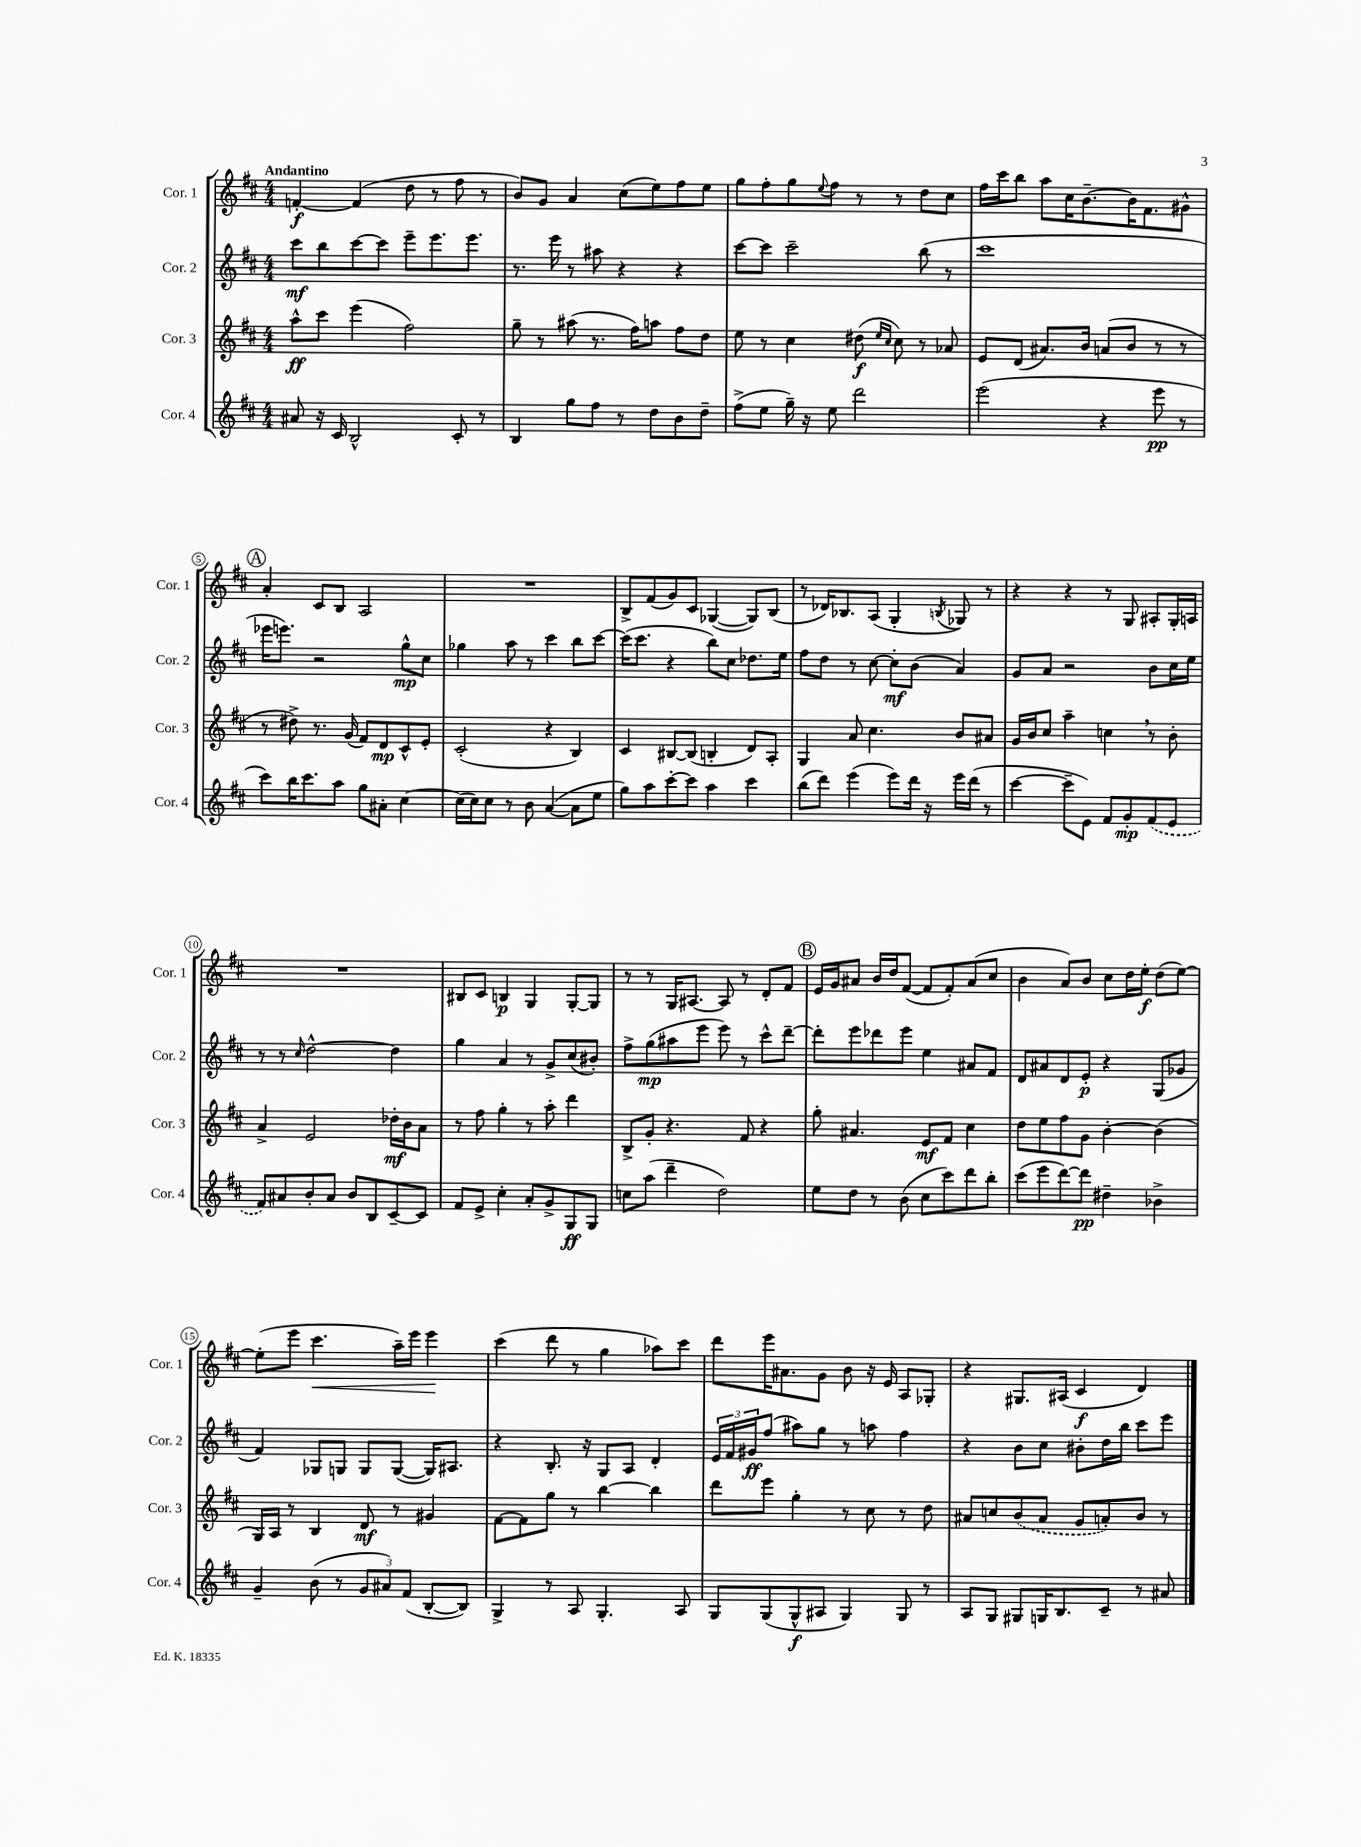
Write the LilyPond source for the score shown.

<<
\new StaffGroup <<
\new Staff = "s0" \with { instrumentName = "Cor. 1" shortInstrumentName = "Cor. 1" } {
    \clef treble \key d \major \numericTimeSignature \time 4/4 \tempo "Andantino"
    f'4~-.\f f'4( d''8 r8 fis''8 r8 |
    b'8) g'8 a'4 cis''8( e''8) fis''8 e''8 |
    g''8 fis''8-. g''8 \appoggiatura { e''8 } fis''8 r8 r8 d''8 cis''8 |
    fis''16 cis'''16 b''8 a''8 cis''16 b'8.~-- b'16 fis'8. gis'8-^ |
    \mark \markup { \circle "A" } a'4-. cis'8 b8 a2 |
    R1 |
    b8-> fis'8( g'8) cis'8 ges4~( ges8) b8( |
    r8 des'16) bes8. a8( g4-. \acciaccatura { b8 } ges8) r8 |
    r4 r4 r8 g8 ais8-. g16-. a16 |
    R1 |
    bis8 cis'8 b4\p g4 g8~-. g8 |
    r8 r8 g16 ais8.~ ais8 r8 d'8-. fis'8 |
    \mark \markup { \circle "B" } e'16 g'16 ais'8 b'16 d''16 fis'8~( fis'8 fis'8-.) ais'8( cis''8 |
    b'4 a'8) b'8 cis''8 d''16 e''16-.\f d''8( e''8~) |
    e''8-.( e'''8 cis'''4.\< a''16--) e'''16 e'''4\! |
    cis'''4( d'''8 r8 g''4 aes''8) cis'''8 |
    d'''8 e'''16 ais'8. g'8 b'8 r16 e'16 a8 ges8-. |
    r4 gis8. ais16( cis'4\f d'4) \bar "|." |
}
\new Staff = "s1" \with { instrumentName = "Cor. 2" shortInstrumentName = "Cor. 2" } {
    \clef treble \key d \major \numericTimeSignature \time 4/4
    cis'''8\mf b''8 cis'''8~ cis'''8 e'''8-- e'''8. e'''8. |
    r8. e'''16 r8 ais''8 r4 r4 |
    cis'''8~ cis'''8 cis'''2-- b''8( r8 |
    cis'''1 |
    \mark \markup { \circle "A" } ees'''16 e'''8.) r2 g''8-^\mp cis''8 |
    ges''4 a''8 r8 cis'''4 b''8 cis'''8~ |
    cis'''16( cis'''8. r4 b''8) cis''8 des''8. e''16 |
    fis''8 d''8 r8 cis''8~ cis''8-.\mf b'8( a'4) |
    g'8 a'8 r2 b'8 cis''16 e''16 |
    r8 r8 \grace { cis''16 } d''2~-^ d''4 |
    g''4 a'4 r8 g'8-> cis''8( bis'8-.) |
    fis''8-> g''8\mp( ais''8 e'''8 e'''8) r8 cis'''8-^ d'''8~-- |
    \mark \markup { \circle "B" } d'''8-. e'''8 des'''8 e'''8 e''4 ais'8 fis'8 |
    d'8 ais'8 d'8 e'8-.\p r4 g8( ges'8 |
    fis'4) ges8 g8 g8 g8~( g16) ais8. |
    r4 b8.-. r16 g8 a8 d'4-. |
    \tuplet 3/2 { e'16 fis'16 gis'16\ff } fis''8( ais''8) g''8 r8 a''8 fis''4 |
    r4 b'8 cis''8 bis'8-. d''16 b''16 cis'''8 e'''8 \bar "|." |
}
\new Staff = "s2" \with { instrumentName = "Cor. 3" shortInstrumentName = "Cor. 3" } {
    \clef treble \key d \major \numericTimeSignature \time 4/4
    a''8-^\ff cis'''8 e'''4( fis''2) |
    g''8-- r8 ais''8( r8. fis''16) a''8 fis''8 d''8 |
    e''8 r8 cis''4 dis''8\f( \grace { e''16 cis''16 } cis''8) r8 aes'8 |
    e'8 d'8( ais'8.) b'16 a'8( b'8 r8 r8 |
    \mark \markup { \circle "A" } r8 dis''8->) r8. g'16( fis'8) d'8\mp cis'8-^ e'8-. |
    cis'2-.( r4 b4) |
    cis'4 bis8~ bis8( b4-. d'8) a8-. |
    g4 a'8 cis''4. b'8 ais'8 |
    g'16 b'16 cis''8 a''4-- c''4 \breathe r8 b'8-. |
    a'4-> e'2 des''16-.\mf b'16 a'8 |
    r8 fis''8 g''4-. r8 a''8-. d'''4 |
    b8-> g'8-. r4. fis'8 r4 |
    \mark \markup { \circle "B" } g''8-. ais'4. e'8\mf fis'8 cis''4 |
    d''8 e''8 fis''8 g'8 b'4~-. b'4( |
    g16) a16 r8 b4 d'8\mf r8 gis'4 |
    fis'8~ fis'8 g''8 r8 b''4~ b''4 |
    d'''8 e'''8 g''4-. r8 cis''8 r8 d''8 |
    ais'8 c''8 \once \slurDashed b'8( ais'8 g'8 a'8-.) b'8 r8 \bar "|." |
}
\new Staff = "s3" \with { instrumentName = "Cor. 4" shortInstrumentName = "Cor. 4" } {
    \clef treble \key d \major \numericTimeSignature \time 4/4
    ais'8 r16 cis'16 b2-^ cis'8-. r8 |
    b4 g''8 fis''8 r8 d''8 b'8 d''8-- |
    fis''8->( e''8 g''16--) r16 e''8 d'''2 |
    e'''2( r4 e'''8\pp r8 |
    \mark \markup { \circle "A" } cis'''8) b''16 cis'''8. a''8 g''8 ais'8-. cis''4~ |
    cis''16( cis''16) cis''8 r8 b'8 a'4~( a'8 e''8 |
    g''8) a''8 cis'''8~-. cis'''8 a''4 cis'''4 |
    b''8( d'''8) e'''4( e'''8) d'''16 r16 e'''16 d'''16( r8 |
    cis'''4~ cis'''8-- e'8) fis'8 g'8-.\mp \once \slurDashed fis'8( e'8 |
    fis'8) ais'8 b'8-. ais'8 b'8 b8 cis'8~-- cis'8 |
    fis'8 e'8-> cis''4-. a'8-. g'8-> g8\ff g8 |
    c''8 a''8( d'''4-- d''2) |
    \mark \markup { \circle "B" } e''8 d''8 r8 b'8( cis''8 cis'''8) d'''8 b''8-. |
    cis'''8( e'''8 d'''8~) d'''8\pp dis''4-- bes'4-> |
    g'4-- b'8( r8 \tuplet 3/2 { g'8 ais'8) fis'8( } b8~-. b8) |
    g4-> r8 a8 g4.-. a8 |
    g8 g8( g8-^\f ais8 g4) g8 r8 |
    a8 g8 gis8 g16 b8. cis'8-- r8 ais'8 \bar "|." |
}
>>
>>
\layout { \context { \Score \override BarNumber.stencil = #(make-stencil-circler 0.1 0.3 ly:text-interface::print) } }
